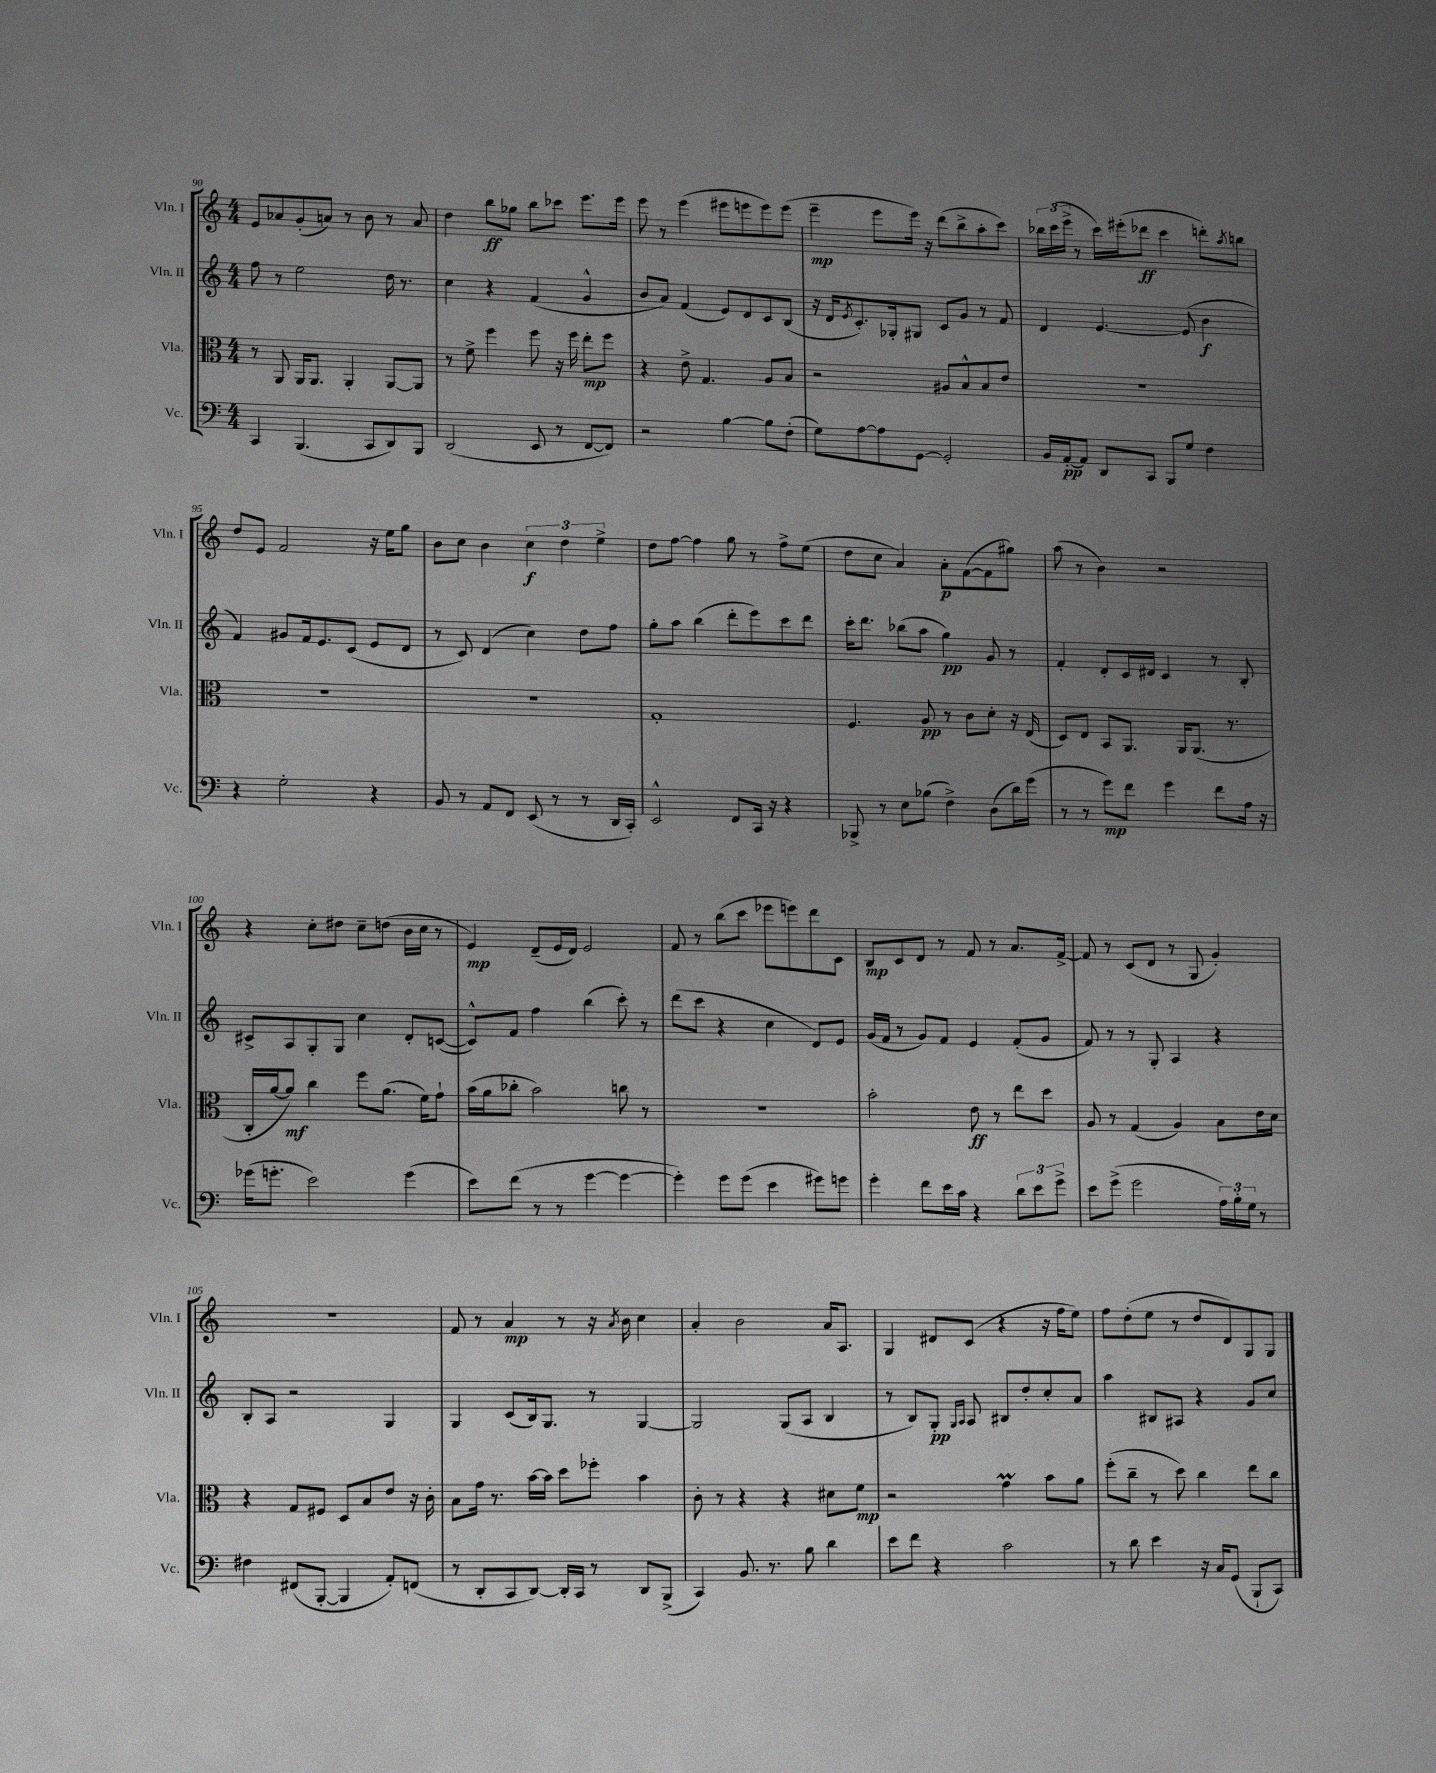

**kern	**dynam	**kern	**dynam	**kern	**dynam	**kern	**dynam
*part4	*part4	*part3	*part3	*part2	*part2	*part1	*part1
*staff4	*staff4	*staff3	*staff3	*staff2	*staff2	*staff1	*staff1
*I"Vc.	*	*I"Vla.	*	*I"Vln. II	*	*I"Vln. I	*
*I'Vc.	*	*I'Vla.	*	*I'Vln. II	*	*I'Vln. I	*
*clefF4	*	*clefC3	*	*clefG2	*	*clefG2	*
*k[]	*	*k[]	*	*k[]	*	*k[]	*
*M4/4	*	*M4/4	*	*M4/4	*	*M4/4	*
=90	=90	=90	=90	=90	=90	=90	=90
4CC/	.	8r	.	8ff\	.	8e/L	.
.	.	8AA/	.	8r	.	8a-X/	.
(4.BBB/	.	16AA/KL	.	2ee\	.	(8g'/	.
.	.	8.AA/J	.	.	.	.	.
.	.	.	.	.	.	8an/J)	.
.	.	4AA'/	.	.	.	8r	.
8CC/L	.	.	.	.	.	8b\	.
8DD/)	.	[8AA/L	.	16dd\	.	8r	.
.	.	.	.	8.r	.	.	.
8BBB/J	.	8AA/J]	.	.	.	8a/	.
=91	=91	=91	=91	=91	=91	=91	=91
(2DD/	.	8r	.	4cc\	.	4dd\	.
.	.	8f^\	.	.	.	.	.
.	.	4ff\	.	4r	.	8bb\L	ff
.	.	.	.	.	.	8gg-X\J	.
8EE/	.	8ff\	.	(4f/	.	8bb\L	.
8r	.	16r	.	.	.	8ccc-X\J	.
.	.	16ff\	.	.	.	.	.
[8FF/L	.	8ee'\L	mp	4g^^/	.	8.eee\L	.
8FF/J])	.	8ff\J	.	.	.	.	.
.	.	.	.	.	.	16eee\Jk	.
=92	=92	=92	=92	=92	=92	=92	=92
2r	.	4r	.	8b/L	.	8eee\	.
.	.	.	.	8a/J)	.	8r	.
.	.	8e^\	.	(4f/	.	(4eee\	.
.	.	4.G/	.	.	.	.	.
[4B\	.	.	.	8e/L)	.	8eee#X\L	.
.	.	.	.	8d/	.	8eeen\	.
8B\L]	.	8A/L	.	8c/	.	8eee\)	.
(8F'\J	.	8B/J	.	(8B/J	.	(8eee\J	.
=93	=93	=93	=93	=93	=93	=93	=93
8G\L)	.	2r	.	16r	.	4eee~\	mp
.	.	.	.	16d/KL	.	.	.
.	.	.	.	8qe/	.	.	.
[8A\	.	.	.	8.c'/)	.	.	.
8A\]	.	.	.	.	.	8eee\L	.
.	.	.	.	16G-X'/k	.	.	.
[8GG\J	.	.	.	8G#X/J	.	16eee\Jk)	.
.	.	.	.	.	.	16r	.
2GG'/]	.	8A#X/L	.	8c/L	.	(8ddd\L	.
.	.	8B^^/	.	8g/J	.	8bb^\	.
.	.	8B/	.	8r	.	8aa'\	.
.	.	8e/J	.	8f/	.	8ccc\J)	.
=94	=94	=94	=94	=94	=94	=94	=94
16BB/LL	.	1r	.	4d/	.	24bb-X\LL	.
.	.	.	.	.	.	(24ccc\	.
[16AA'/J	pp	.	.	.	.	.	.
.	.	.	.	.	.	24eee^\JJ	.
8AA/J]	.	.	.	.	.	8r	.
8DD/L	.	.	.	[4.e/	.	16ccc\LL)	.
.	.	.	.	.	.	(16eee#X'\J	.
8CC/J	.	.	.	.	.	8ddd-X\J	ff
8BBB/L	.	.	.	.	.	4ccc\	.
8G/J	.	.	.	(8e/]	.	.	.
4F\	.	.	.	4b\	f	8dddn'\L)	.
.	.	.	.	.	.	8qaa/	.
.	.	.	.	.	.	8bbn\J	.
!!LO:LB:g=z
=95	=95	=95	=95	=95	=95	=95	=95
4r	.	1r	.	4f/)	.	8dd/L	.
.	.	.	.	.	.	8e/J	.
2G'\	.	.	.	8g#X/L	.	2f/	.
.	.	.	.	16f/k	.	.	.
.	.	.	.	8.e/	.	.	.
.	.	.	.	(8c/J	.	.	.
4r	.	.	.	8e/L	.	16r	.
.	.	.	.	.	.	16ee\KL	.
.	.	.	.	8d/J	.	8gg\J	.
=96	=96	=96	=96	=96	=96	=96	=96
8BB/	.	1r	.	8r	.	8b\L	.
8r	.	.	.	8c/)	.	8cc\J	.
8AA/L	.	.	.	(4d/	.	4b\	.
8FF/J	.	.	.	.	.	.	.
(8EE/	.	.	.	4cc\)	.	6cc\	f
8r	.	.	.	.	.	.	.
.	.	.	.	.	.	6dd\	.
8r	.	.	.	8dd\L	.	.	.
.	.	.	.	.	.	6ee^\	.
16DD/LL	.	.	.	8ff\J	.	.	.
16CC'/JJ)	.	.	.	.	.	.	.
=97	=97	=97	=97	=97	=97	=97	=97
2EE^^/	.	1G'	.	8gg'\L	.	8dd\L	.
.	.	.	.	8aa\J	.	[8ff\J	.
.	.	.	.	(4bb\	.	4ff\]	.
8FF/L	.	.	.	8ddd'\L	.	8gg\	.
16CC/Jk	.	.	.	8eee\)	.	8r	.
16r	.	.	.	.	.	.	.
4r	.	.	.	8ccc\	.	8ff^\L	.
.	.	.	.	8ddd\J	.	(8ee\J	.
=98	=98	=98	=98	=98	=98	=98	=98
8BBB-X^/	.	4.F/	.	16ccc'\KL	.	8dd\L	.
.	.	.	.	8.ddd\J	.	.	.
8r	.	.	.	.	.	8cc\J	.
8E\L	.	.	.	(8bb-X\L	.	4a/)	.
(8B-X\J	.	8A/	pp	8aa\J	.	.	.
4F^\)	.	8r	.	4gg\)	pp	8a'\L	p
.	.	8c\L	.	.	.	([8f\	.
(8D\L	.	8d'\J	.	8g/	.	8f\]	.
16d\L)	.	16r	.	8r	.	8gg#X\J)	.
(16g\JJ	.	(16E/	.	.	.	.	.
=99	=99	=99	=99	=99	=99	=99	=99
8r	.	8D/L)	.	4f'/	.	(8aa\	.
8r	.	8E/J	.	.	.	8r	.
8g\L)	mp	8BB/L	.	8d'/L	.	4b\)	.
8f\J	.	8.AA/J	.	16c/L	.	.	.
.	.	.	.	16d#X/JJ	.	.	.
4g\	.	.	.	4c/	.	2r	.
.	.	16AA/KL	.	.	.	.	.
.	.	(8.AA/J	.	.	.	.	.
8f\L	.	.	.	8r	.	.	.
.	.	8.r	.	.	.	.	.
16A\Jk	.	.	.	8B'/	.	.	.
16r	.	.	.	.	.	.	.
!!LO:LB:g=z
=100	=100	=100	=100	=100	=100	=100	=100
(16g-X\KL	.	16C'/LL	.	8c#X^/L	.	4r	.
8.gn'\J	.	[16a/J	.	.	.	.	.
.	.	8a/J])	mf	8A/	.	.	.
2e\)	.	4cc\	.	8G'/	.	8cc'\L	.
.	.	.	.	8G/J	.	8dd#X\J	.
.	.	8ff\L	.	4cc\	.	8cc~\L	.
.	.	(8.a\J	.	.	.	(8ddn\J	.
(4g\	.	.	.	8d'/L	.	16b\LL	.
.	.	16f\KL)	.	.	.	16cc\JJ	.
.	.	8g`\J	.	([8cn/J	.	8r	.
=101	=101	=101	=101	=101	=101	=101	=101
8e\L)	.	(16b\LL	.	8c^^/L])	.	4e/)	mp
.	.	16a\J	.	.	.	.	.
(8f\J	.	8cc-X'\J	.	8f/J	.	.	.
8r	.	2b\)	.	4ff\	.	(8d~/L	.
8r	.	.	.	.	.	16e/L	.
.	.	.	.	.	.	16d/JJ)	.
[4g\	.	.	.	(4bb\	.	2e/	.
4g\_	.	8ccn\	.	8ccc'\)	.	.	.
.	.	8r	.	8r	.	.	.
=102	=102	=102	=102	=102	=102	=102	=102
4g'\])	.	1r	.	(8ddd\L	.	8f/	.
.	.	.	.	8ccc\J	.	8r	.
8g\L	.	.	.	4r	.	(8bb\L	.
(8g\J	.	.	.	.	.	8ccc\J	.
4e\	.	.	.	4cc\	.	8eee-X\L	.
.	.	.	.	.	.	8eeen\)	.
8g#X\L)	.	.	.	8d/L)	.	8ddd\	.
8gn\J	.	.	.	8e/J	.	8c\J	.
=103	=103	=103	=103	=103	=103	=103	=103
4g'\	.	2b'\	.	(16g/LL	.	8B/L	mp
.	.	.	.	16f/JJ	.	.	.
.	.	.	.	8r	.	8c/	.
8f\L	.	.	.	8g/L)	.	8d/J	.
16e\L	.	.	.	8f/J	.	8r	.
16c\JJ	.	.	.	.	.	.	.
4r	.	8e\	ff	4e/	.	8f/	.
.	.	8r	.	.	.	8r	.
12d\L	.	8ee\L	.	(8f'/L	.	8.a/L	.
12e\	.	.	.	.	.	.	.
.	.	8dd\J	.	8g/J	.	.	.
12g^\J	.	.	.	.	.	.	.
.	.	.	.	.	.	[16f^/Jk	.
=104	=104	=104	=104	=104	=104	=104	=104
8e\L	.	8A/	.	8f/)	.	8f/]	.
(8g^\J	.	8r	.	8r	.	8r	.
2g\	.	(4G/	.	8r	.	(8c/L	.
.	.	.	.	8G'/	.	8d/J	.
.	.	4A/)	.	4A/	.	8r	.
.	.	.	.	.	.	8G/	.
24A\LL)	.	8B\L	.	4r	.	4g'/)	.
24B'\	.	.	.	.	.	.	.
24G\JJ	.	.	.	.	.	.	.
8r	.	16e\L	.	.	.	.	.
.	.	16d\JJ	.	.	.	.	.
!!LO:LB:g=z
=105	=105	=105	=105	=105	=105	=105	=105
4F#X\	.	4r	.	8B'/L	.	1r	.
.	.	.	.	8A/J	.	.	.
(8FF#X/L	.	8G/L	.	2r	.	.	.
[8BBB'/J	.	8F#X/J	.	.	.	.	.
4BBB/]	.	8D/L	.	.	.	.	.
.	.	8B/	.	.	.	.	.
8AA'/L)	.	8e/J	.	4G/	.	.	.
(8FFn/J	.	16r	.	.	.	.	.
.	.	16c'\	.	.	.	.	.
=106	=106	=106	=106	=106	=106	=106	=106
8r	.	8B\L	.	4G/	.	8f/	.
8DD'/L	.	16g\Jk	.	.	.	8r	.
.	.	8.r	.	.	.	.	.
8CC/	.	.	.	(8c/L	.	4a/	mp
[8DD/J)	.	[16b\LL	.	16B/k)	.	.	.
.	.	16b\JJ]	.	8.G/J	.	.	.
16DD'/LL]	.	8dd\L	.	.	.	8r	.
16CC/JJ	.	.	.	.	.	.	.
8r	.	8ff-X'\J	.	8r	.	16r	.
.	.	.	.	.	.	8qa/	.
.	.	.	.	.	.	16b\	.
8DD/L	.	4b\	.	[4G/	.	4cc\	.
(8BBB^/J	.	.	.	.	.	.	.
=107	=107	=107	=107	=107	=107	=107	=107
4CC/)	.	8c'\	.	2G/]	.	4a'/	.
.	.	8r	.	.	.	.	.
8.BB/	.	4r	.	.	.	2b\	.
8.r	.	.	.	.	.	.	.
.	.	4r	.	(8G/L	.	.	.
8B\	.	.	.	8A/J	.	.	.
4d\	.	8d#X\L	.	4B/	.	16a/KL	.
.	.	.	.	.	.	8.A/J	.
.	.	8f\J	mp	.	.	.	.
=108	=108	=108	=108	=108	=108	=108	=108
8e\L	.	2r	.	8r	.	4G/	.
8f\J	.	.	.	8B/L)	.	.	.
4r	.	.	.	8G'/J	pp	8d#X/L	.
.	.	.	.	16qqG/LL	.	.	.
.	.	.	.	16qqA/JJ	.	.	.
.	.	.	.	8A/	.	(8c/J	.
2c\	.	4gM\	.	8B#X/L	.	4r	.
.	.	.	.	8dd'/	.	.	.
.	.	8b\L	.	8cc'/	.	16r	.
.	.	.	.	.	.	16ff\KL	.
.	.	8a\J	.	8a/J	.	8ee\J)	.
=109	=109	=109	=109	=109	=109	=109	=109
8r	.	(8ff'\L	.	4aa\	.	8ff\L	.
8d\	.	8cc~\J	.	.	.	(8dd'\	.
4e\	.	8r	.	8B#X/L	.	8ee\J	.
.	.	8dd\)	.	8A#X/J	.	8r	.
16r	.	4cc\	.	4r	.	8dd/L	.
16C/KL	.	.	.	.	.	.	.
(8GG/J	.	.	.	.	.	8d/)	.
8BBB`/L	.	8ee\L	.	8g/L	.	8G/	.
8CC/J)	.	8cc\J	.	8cc/J	.	8G/J	.
==	==	==	==	==	==	==	==
*-	*-	*-	*-	*-	*-	*-	*-
